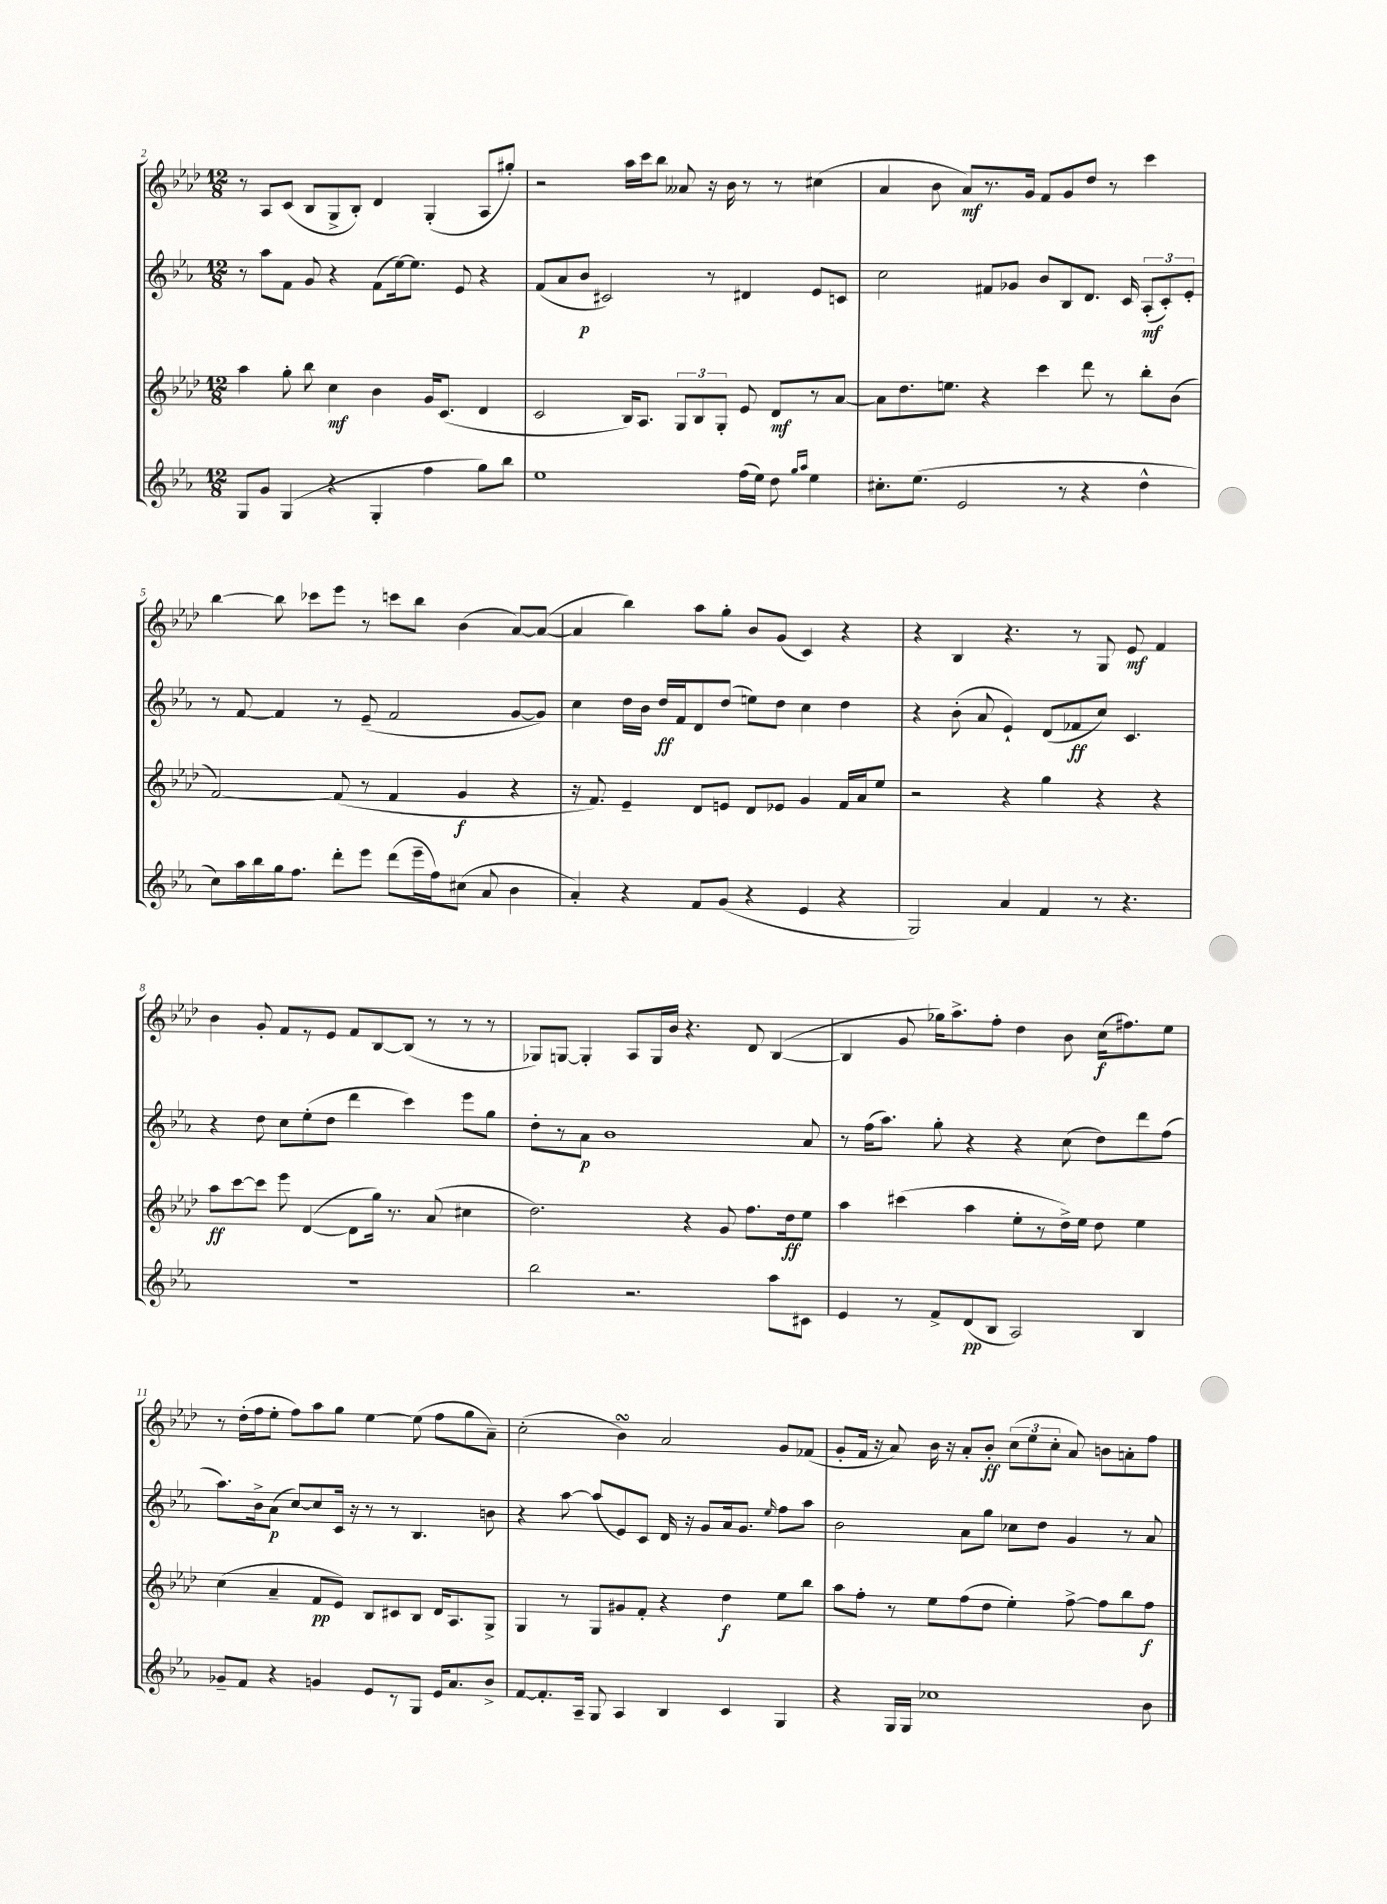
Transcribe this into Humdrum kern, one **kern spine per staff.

**kern	**kern	**kern	**kern
*staff4	*staff3	*staff2	*staff1
*clefG2	*clefG2	*clefG2	*clefG2
*k[b-e-a-]	*k[b-e-a-d-]	*k[b-e-a-]	*k[b-e-a-d-]
*M12/8	*M12/8	*M12/8	*M12/8
8G/L	4aa-\	8r	8r
8g/J	.	8aa-\L	8A-/L
(4G/	8gg'\	8f\J	(8c/J
.	8bb-\	8g/	8B-/L
4r	4cc\	4r	8G^/
.	.	.	8B-'/J)
4G'/	4b-\	(8f\L	4d-/
.	.	[16ee-\k)	.
.	.	8.ee-\]J	.
4ff\	16g/LK	.	(4G'/
.	(8.c/J	.	.
.	.	8e-/	.
8gg\L)	4d-/	4r	8A-/L
8bb-\J	.	.	8gg#'/J)
=	=	=	=
1ee-	2c/	(8f/L	2r
.	.	8a-/	.
.	.	8b-/J	.
.	.	2c#/)	.
.	16B-/LK)	.	16aa-\LL
.	8.A-/J	.	16ccc\J
.	.	.	8bb-\J
.	12G/L	.	8a--/
.	12B-/	.	.
.	.	8r	16r
.	12G'/J	.	.
.	.	.	16b-\
(16ff\LL	8e-/	4d#/	8r
16ee-\JJ)	.	.	.
8dd\	8d-/L	.	8r
16qqgg/LL	.	.	.
16qqaa-/JJ	.	.	.
4ee-\	8r	8e-/L	(4cc#\
.	[8a-/J	8c/J	.
=	=	=	=
8.cc#'\L	8a-\]L	2cc\	4a-/
.	8.dd-\	.	.
(8.ee-\J	.	.	.
.	.	.	8b-\
.	8.ee\J	.	.
2e-/	.	.	8a-/L)
.	4r	8f#/L	8.r
.	.	8g-/J	.
.	.	.	16g/Jk
.	4ccc\	8b-/L	8f/L
8r	.	8B-/	8g/
4r	8ddd-\	8.d/J	8dd-/J
.	8r	.	8r
.	.	16c/	.
4dd^^\	8bb-'\L	(12A-'/L	4ccc\
.	.	12c'/)	.
.	(8b-\J	.	.
.	.	12e-'/J	.
=	=	=	=
8cc\L)	[2f/)	8r	[4bb-\
16aa-\L	.	[8f/	.
16bb-\	.	.	.
16gg\J	.	4f/]	8bb-\]
8.ff\J	.	.	.
.	.	.	8ccc-\L
8ddd'\L	(8f/]	8r	8eee-\J
8eee-\J	8r	(8e-~/	8r
(8ddd\L	4f/	2f/	8ccc\L
16eee-~\L	.	.	8bb-\J
16ff\J)	.	.	.
(8cc#\J	4g/	.	(4b-\
8a-/	.	.	.
4b-\	4r	[8g/L	[8a-/L)
.	.	8g/]J)	(8a-/_J
=	=	=	=
4a-'/)	16r	4cc\	4a-/]
.	8.f/)	.	.
4r	4e-~/	16dd\LL	4bb-\)
.	.	16b-\JJ	.
.	.	16dd/LL	.
.	.	16f/J	.
8f/L	8d-/L	8d/	8aa-\L
(8g/J	8e/J	(8dd/J	8gg'\J
4r	8d-/L	8ee\L)	8b-/L
.	8e-/J	8dd\J	(8g/J
4e-/	4g/	4cc\	4c/)
4r	16f/LL	4dd\	4r
.	16a-/J	.	.
.	8ee-/J	.	.
=	=	=	=
2G/)	2r	4r	4r
.	.	(8b-'\	4B-/
.	.	8a-/	.
4a-/	4r	4e-`/)	4.r
4f/	4gg\	(8d/L	.
.	.	8f-/	8r
8r	4r	8cc/J)	8G/
4.r	.	4.c/	8e-/
.	4r	.	4f/
=	=	=	=
1.r	8aa-\L	4r	4b-\
.	[8ccc\	.	.
.	8ccc\]J	8dd\	8g'/
.	8eee-\	8cc\L	8f/L
.	([4d-/	(8ee-'\	8r
.	.	8dd\J	8e-/J
.	8d-\]L	4ddd\	8f/L
.	16gg\Jk)	.	[8B-/
.	8.r	.	.
.	.	4ccc\)	(8B-/]J
.	(8a-/	.	8r
.	4cc#\	8eee-\L	8r
.	.	8gg\J	8r
=	=	=	=
2bb-\	2.dd-\)	8dd'\L	8G-/L)
.	.	8r	[8G/J
.	.	8a-\J	4G'/]
.	.	1b-	.
2.r	.	.	8A-/L
.	.	.	16G/L
.	.	.	16b-/JJ
.	4r	.	4.r
.	8g/	.	.
.	8.ff\L	.	8d-/
8aa-\L	.	.	([4B-/
.	16dd-\k	.	.
8c#\J	8ee-\J	8a-/	.
=	=	=	=
4e-/	4aa-\	8r	4B-/]
.	.	(16ff\LK	.
.	.	8.aa-\J)	.
8r	(4ccc#\	.	8g/
8f^/L	.	8gg'\	16gg-\LK)
.	.	.	8.aa-^\
(8d/	4aa-\	4r	.
8B-/J	.	.	8ff'\J
2A-/)	8ee-'\L	4r	4dd-\
.	8r	.	.
.	16dd-^\L)	(8cc\	8b-\
.	16ee-\JJ	.	.
.	8dd-\	8dd\L)	(16cc\LK
.	.	.	8.ff#\)
4B-/	4ee-\	8ddd\	.
.	.	(8ff\J	8ee-\J
=	=	=	=
8g-~/L	(4cc\	8.aa-\L)	8r
8f/J	.	.	(16dd-'\LL
.	.	16b-^\k	16ff\J
4r	4a-~/	(8a-\J	8ee-'\J
.	.	[8cc/L)	8ff\L)
4g/	8f/L	8cc/]	8aa-\
.	8e-/J)	16c/Jk	8gg\J
.	.	16r	.
8e-/L	8B-/L	8r	[4ee-\
8r	8c#/	8r	.
8G/J	8B-/J	4.B-/	(8ee-\]
16e-/LK	16d-/LK	.	8ff\L
8.a-/	8.A-/	.	.
.	.	.	8gg\
8b-^/J	8G^/J	8b\	8a-~\J)
=	=	=	=
[8f/L	4G/	4r	(2cc'\
8.f'/]	.	.	.
.	8r	[8aa-\	.
16A-~/Jk	.	.	.
8G/	8G/L	(8aa-/]L	.
4A-/	8g#/	8e-/)	4b-\)
.	8f'/J	8c/J	.
4B-/	4r	16d/	2a-/
.	.	16r	.
.	.	8g/L	.
4c/	4dd-\	16a-/k	.
.	.	8.g/J	.
.	.	16qqee-/	.
4G/	8ee-\L	8ff\L	8g/L
.	8bb-\J	8aa-\J	(8f-/J
=	=	=	=
4r	8aa-\L	2b-\	8g'/L
.	8ff'\J	.	16f/Jk
.	.	.	16r
16G/LL	8r	.	8a-/)
16G/JJ	.	.	.
1cc-	8ee-\L	.	16b-\
.	.	.	16r
.	(8ff\	8a-\L	8a-'/L
.	8dd-\J	8gg\J	8b-'/J
.	4ee-'\)	8cc-\L	(12cc\L
.	.	.	12ee-\
.	.	8dd\J	.
.	.	.	12cc'\J
.	[8ff^\	4g/	8a-/)
.	8ff\]L	.	8b\L
.	8bb-\	8r	8a'\
8b-\	8ff\J	8a-/	8ff\J
==	==	==	==
*-	*-	*-	*-
